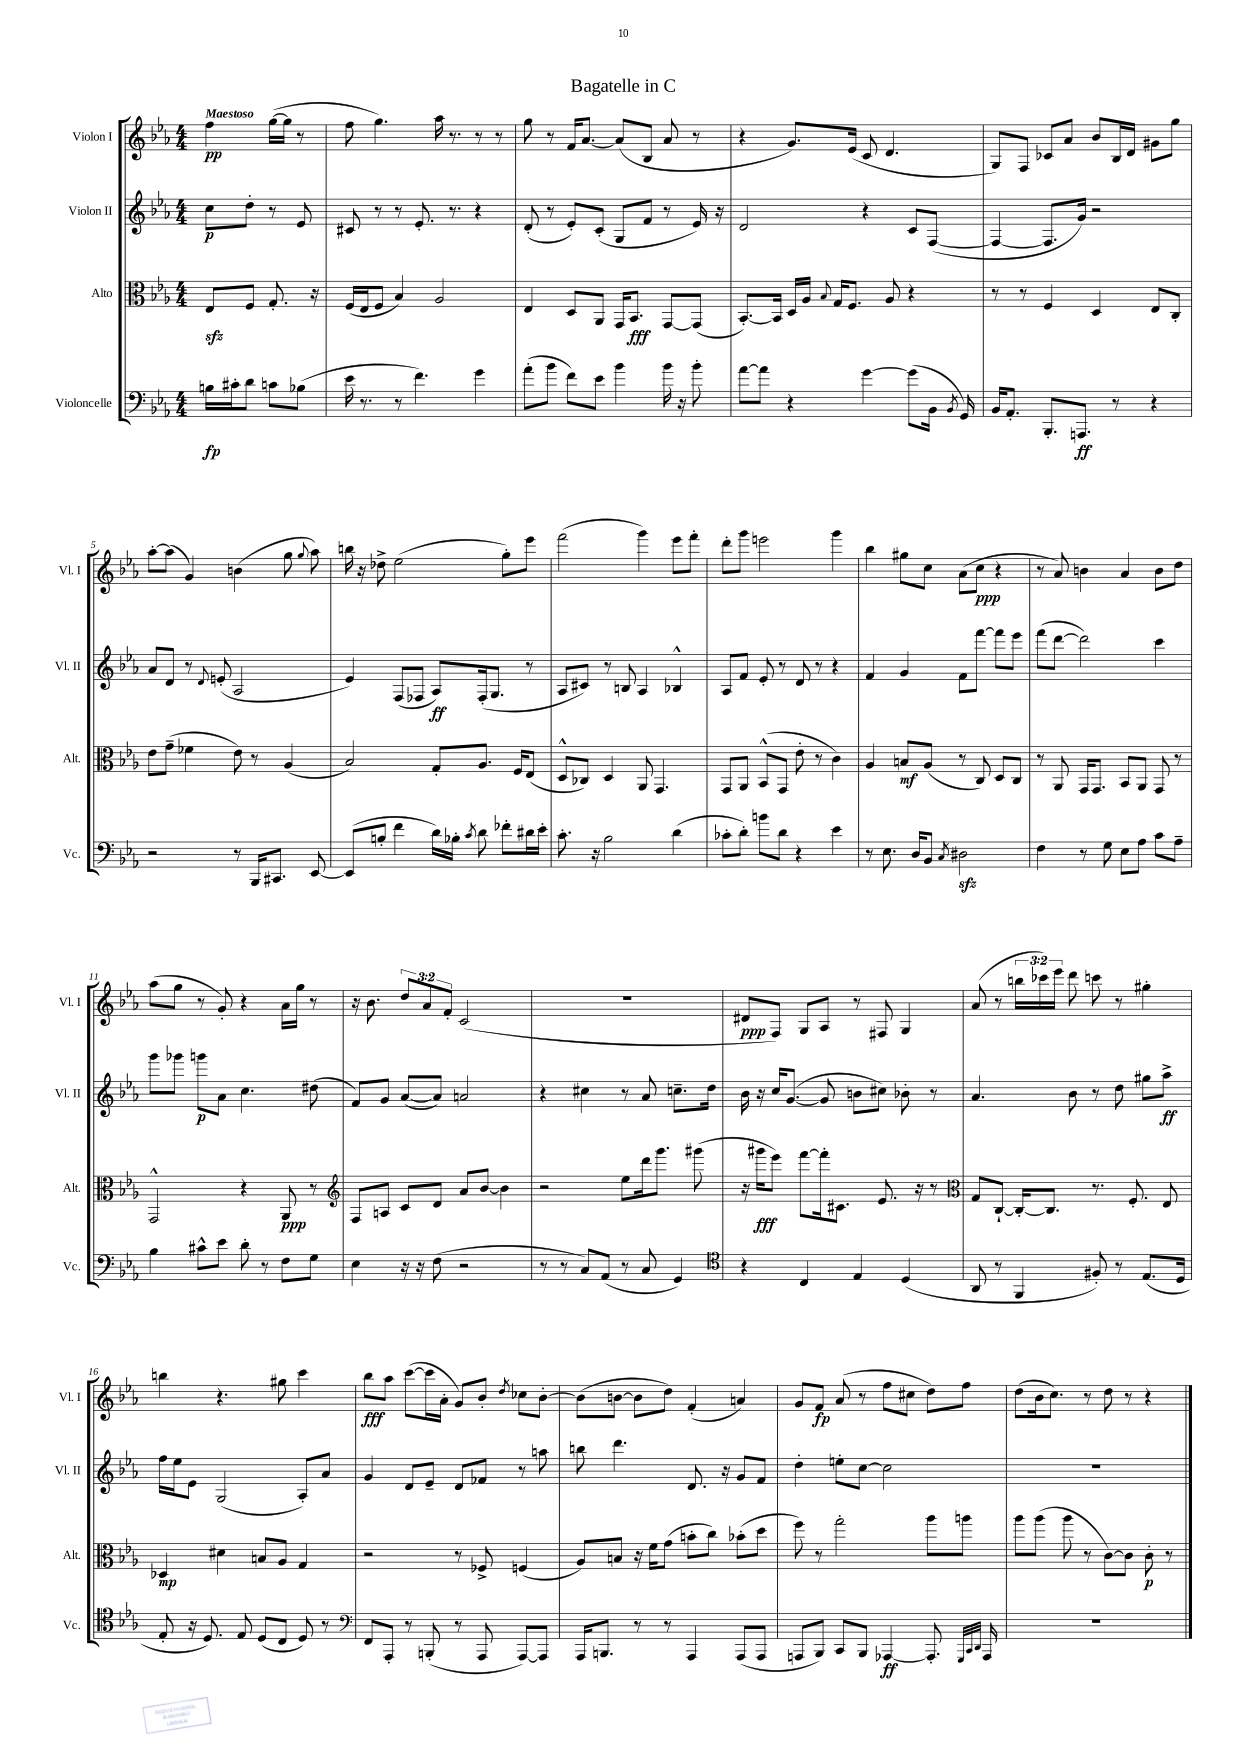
\header { title = "Bagatelle in C" }
<<
\new StaffGroup <<
\new Staff = "s0" \with { instrumentName = "Violon I" shortInstrumentName = "Vl. I" } {
    \clef treble \key ees \major \numericTimeSignature \time 4/4 \override Staff.TupletNumber.text = #tuplet-number::calc-fraction-text \partial 2 \tempo "Maestoso"
    \autoBeamOff f''4\pp g''16[~( g''16] r8 |
    f''8 g''4.) aes''16 r8. r8 r8 |
    g''8 r8 f'16[ aes'8.]~ aes'8[( bes8] aes'8 r8 |
    r4 g'8.[) ees'16]( c'8 d'4. |
    g8[) f8] ces'8[ aes'8] bes'8[ bes16 d'16] gis'8[ g''8] |
    aes''8[~-. aes''8]( g'4) b'4( g''8 \appoggiatura { g''8 } aes''8) |
    b''16 r16 des''8-> ees''2( g''8[-.) ees'''8] |
    f'''2( g'''4) ees'''8[ f'''8]-. |
    d'''8[-. g'''8] e'''2 g'''4 |
    bes''4 gis''8[ c''8] aes'8[( c''8]\ppp r4 |
    r8 aes'8) b'4 aes'4 b'8[ d''8] |
    aes''8[( g''8] r8 g'8-.) r4 aes'16[ g''16] r8 |
    r16 bes'8. \tuplet 3/2 { d''8[ aes'8 f'8]-. } c'2( |
    R1 |
    dis'8[\ppp f8]) g8[ aes8] r8 fis8 g4 |
    aes'8( r8 \tuplet 3/2 { b''16[ ces'''16) ees'''16] } d'''8 c'''8 r8 gis''4-. |
    b''4 r4. gis''8 c'''4 |
    bes''8[\fff aes''8] c'''8[~( c'''16 aes'16]-. g'8[) bes'8]-. \acciaccatura { d''8 } ces''8[ bes'8]~-. |
    bes'8[( b'8]~ b'8[ d''8]) f'4-.( a'4) |
    g'8[ f'8]\fp aes'8( r8 f''8[ cis''8] d''8[) f''8] |
    d''8[( bes'16 c''8.]) r8 d''8 r8 r4 \bar "|." |
}
\new Staff = "s1" \with { instrumentName = "Violon II" shortInstrumentName = "Vl. II" } {
    \clef treble \key ees \major \numericTimeSignature \time 4/4 \partial 2
    \autoBeamOff c''8[\p d''8]-. r8 ees'8 |
    cis'8 r8 r8 ees'8.-. r8. r4 |
    d'8-.( r8 ees'8[-.) c'8]-.( g8[ f'8] r8 ees'16) r16 |
    d'2 r4 c'8[ f8]~( |
    f4~ f8.[ g'16]) r2 |
    aes'8[ d'8] r8 \appoggiatura { d'8 } e'8-.( aes2 |
    ees'4) f8[( fes8] aes8[\ff) fes16-.( g8.] r8 |
    aes8[ cis'8]) r8 b8 aes4 bes4-^ |
    aes8[ f'8] ees'8-. r8 d'8 r8 r4 |
    f'4 g'4 f'8[ f'''8]~ f'''8[ ees'''8] |
    f'''8[( d'''8]~ d'''2) c'''4 |
    g'''8[ ges'''8] g'''8[\p aes'8] c''4. dis''8( |
    f'8[) g'8] aes'8[~( aes'8]) a'2 |
    r4 cis''4 r8 aes'8 c''8.[-- d''16] |
    bes'16 r16 c''16[ g'8.]~( g'8 b'8[ cis''8]) bes'8-. r8 |
    aes'4. bes'8 r8 d''8 gis''8[ aes''8]->\ff |
    f''16[ ees''16 ees'8] g2( aes8[-.) aes'8] |
    g'4 d'8[ ees'8]-- d'8[ fes'8] r8 a''8 |
    b''8 d'''4. d'8. r16 g'8[ f'8] |
    d''4-. e''8[-. c''8]~ c''2 |
    R1 \bar "|." |
}
\new Staff = "s2" \with { instrumentName = "Alto" shortInstrumentName = "Alt." } {
    \clef alto \key ees \major \numericTimeSignature \time 4/4 \partial 2
    \autoBeamOff ees8[\sfz f8] g8.-. r16 |
    f16[( ees16 f8] bes4) aes2 |
    ees4 d8[ aes,8] g,16[ bes,8.]\fff g,8[~ g,8]( |
    bes,8.[~-.) bes,16] d16[ aes16] \appoggiatura { bes8 } g16[ f8.] aes8 r4 |
    r8 r8 f4 d4 ees8[ c8]-. |
    ees'8[ g'8]--( fes'4 ees'8) r8 aes4( |
    bes2) g8[-. aes8.] f16[ ees8]( |
    d8[-^ ces8]) d4 aes,8 g,4. |
    g,8[ aes,8] bes,8[-^( g,8] ees'8-. r8 c'4) |
    aes4 b8[\mf aes8]( r8 c8) d8[ c8] |
    r8 aes,8 g,16[ g,8.] bes,8[ aes,8] g,8 r8 |
    g,2-^ r4 aes,8\ppp r8 |
    \clef treble f8[ a8] c'8[ d'8] aes'8[ bes'8]~ bes'4 |
    r2 ees''8[ d'''16 g'''8.] gis'''8( |
    r16 gis'''16[\fff ees'''8]) f'''8[~ f'''16-. cis'8.] ees'8. r16 r8 |
    \clef alto g8[ c8]~-! c16[~-. c8.] r8. f8.-. ees8 |
    des4\mp dis'4 b8[ aes8] g4 |
    r2 r8 fes8-> f4( |
    aes8[) b8] r16 f'16[ g'8]( b'8[-. c''8]) bes'8[-.( d''8] |
    f''8) r8 g''2-. aes''8[ a''8] |
    aes''8[ aes''8]( aes''8 r8 c'8[~) c'8] c'8-.\p r8 \bar "|." |
}
\new Staff = "s3" \with { instrumentName = "Violoncelle" shortInstrumentName = "Vc." } {
    \clef bass \key ees \major \numericTimeSignature \time 4/4 \partial 2
    \autoBeamOff b16[\fp cis'16-. d'8] c'8[ bes8]( |
    ees'16 r8. r8 f'4.) g'4 |
    aes'8[-.( bes'8] f'8[) ees'8] bes'4 bes'16 r16 bes'8-. |
    aes'8[~ aes'8] r4 g'4~ g'8[( bes,16] \acciaccatura { bes,8 } g,16) |
    bes,16[ aes,8.]-. bes,,8.[-. a,,8.]\ff r8 r4 |
    r2 r8 bes,,16[ cis,8.] ees,8~ |
    ees,8[( b8]-. f'4 d'16[) bes16]-. \acciaccatura { c'8 } d'8 fes'8[-. dis'16 ees'16]-. |
    c'8.-. r16 bes2 d'4( |
    ces'8[-. d'8]-.) b'8[ d'8] r4 ees'4 |
    r8 ees8. d16[ bes,8] \acciaccatura { c8 } dis2\sfz |
    f4 r8 g8 ees8[ aes8] c'8[ aes8]-- |
    bes4 cis'8[-^ ees'8] d'8-. r8 f8[ g8] |
    ees4 r16 r16 f8( r2 |
    r8 r8 c8[) aes,8]( r8 c8 g,4) |
    \clef tenor r4 c4 ees4 d4( |
    aes,8 r8 f,4 fis8-.) r8 ees8.[( d16] |
    ees8-. r16 d8.) ees8 d8[( c8] d8) r8 |
    \clef bass f,8[ aes,,8]-. r8 b,,8-.( r8 aes,,8 aes,,8[~) aes,,8] |
    aes,,16[ b,,8.] r8 r8 aes,,4 aes,,8[( aes,,8] |
    a,,8[ bes,,8]) c,8[ bes,,8] aes,,4~\ff aes,,8.-. \grace { g,,32[ c,32 d,32] } aes,,16 |
    R1 \bar "|." |
}
>>
>>
